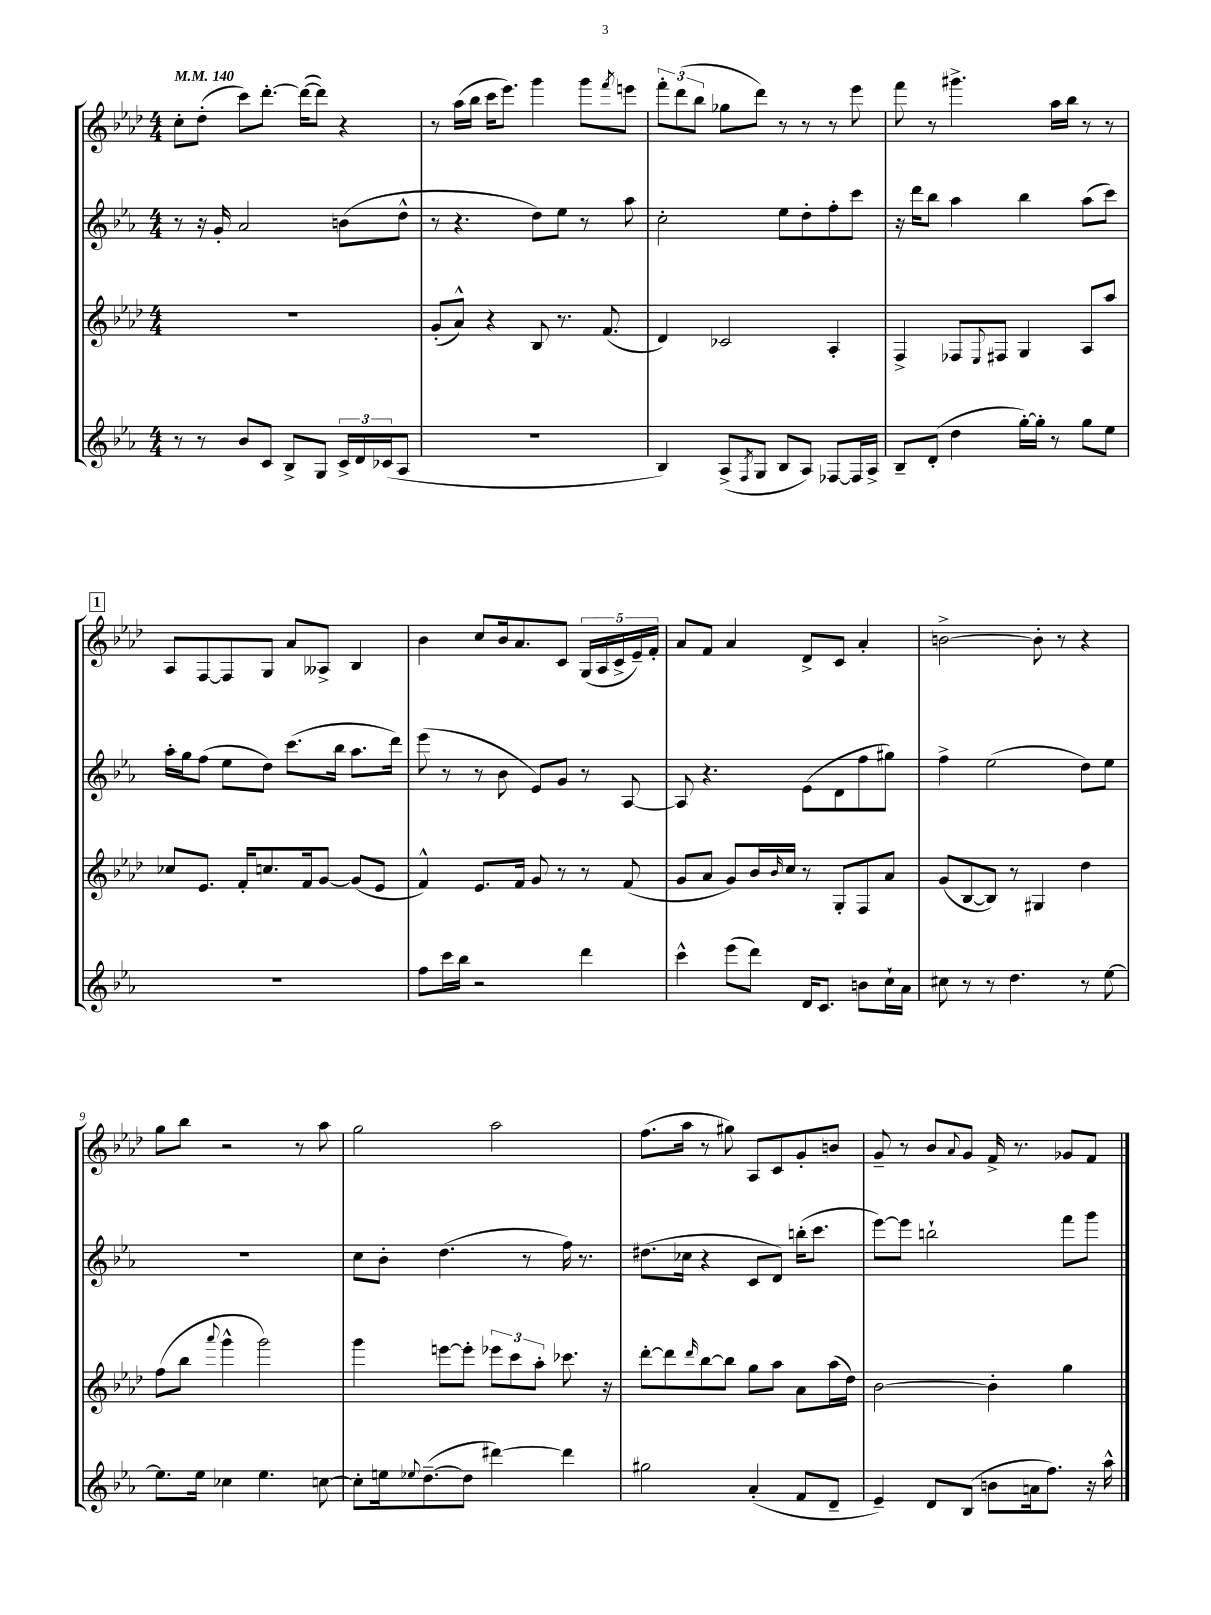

**kern	**kern	**kern	**kern
*part4	*part3	*part2	*part1
*staff4	*staff3	*staff2	*staff1
*clefG2	*clefG2	*clefG2	*clefG2
*k[b-e-a-]	*k[b-e-a-d-]	*k[b-e-a-]	*k[b-e-a-d-]
*M4/4	*M4/4	*M4/4	*M4/4
*MM140	*MM140	*MM140	*MM140
=1	=1	=1	=1
8r	1r	8r	8cc'\L
8r	.	16r	(8dd-'\J
.	.	16g'/	.
8b-/L	.	2a-/	8ccc\L)
8c/J	.	.	[8.ddd-'\J
8B-^/L	.	.	.
.	.	.	(16ddd-\KL_
8G/J	.	.	8ddd-\J])
24c^/LL	.	(8bn\L	4r
24d/	.	.	.
(24c-X/J	.	.	.
8A-/J	.	8dd^^\J	.
=2	=2	=2	=2
1r	(8g'/L	8r	8r
.	8a-^^/J)	4.r	(16aa-\LL
.	.	.	16bb-\JJ
.	4r	.	16ccc\KL
.	.	.	8.eee-\J)
.	8B-/	8dd\L)	4ggg\
.	8.r	8ee-\J	.
.	.	8r	8ggg\L
.	(8.f/	.	.
.	.	.	8qfff/
.	.	8aa-\	8eeen\J
=3	=3	=3	=3
4B-/)	4d-/)	2cc'\	12fff'\L
.	.	.	(12ddd-\
.	.	.	12bb-\J
(8A-^/L	2c-X/	.	8gg-X\L
8qF/	.	.	.
8G/J	.	.	8ddd-\J)
8B-/L	.	8ee-\L	8r
8A-/J)	.	8dd'\	8r
[8F-X/L	4A-'/	8ff'\	8r
16F-/L]	.	8ccc\J	8eee-\
16A-^/JJ	.	.	.
=4	=4	=4	=4
8B-~/L	4F^/	16r	8fff\
.	.	16ddd\KL	.
(8d'/J	.	8bb-\J	8r
4dd\	8F-X/L	4aa-\	4.ggg#X^\
.	8qqE-/	.	.
.	8F#X/J	.	.
[16gg'\LL)	4G/	4bb-\	.
16gg'\JJ]	.	.	.
8r	.	.	16aa-\LL
.	.	.	16bb-\JJ
8gg\L	8A-/L	(8aa-\L	8r
8ee-\J	8aa-/J	8ccc\J)	8r
!!LO:LB:g=z
!!LO:REH:place=s1:t=1
=5	=5	=5	=5
1r	8cc-X/L	16aa-'\LL	8A-/L
.	.	16gg\J	.
.	8.e-/J	(8ff\J	[8F/
.	.	8ee-\L	8F/]
.	16f'/KL	.	.
.	8.ccn/	8dd\J)	8G/J
.	.	(8.ccc\L	8a-/L
.	16f/k	.	.
.	[8g/J	.	8A--X^/J
.	.	16bb-\Jk	.
.	(8g/L]	8.aa-\L	4B-/
.	8e-/J	.	.
.	.	16ddd\Jk)	.
=6	=6	=6	=6
8ff\L	4f^^/)	(8eee-\	4b-\
16ccc\L	.	8r	.
16bb-\JJ	.	.	.
2r	8.e-/L	8r	8cc/L
.	.	8b-\	16b-/k
.	16f/Jk	.	8.a-/
.	8g/	8e-/L)	.
.	8r	8g/J	8c/J
4ddd\	8r	8r	(20G/LL
.	.	.	20A-/
.	.	.	20c^/
.	(8f/	[8A-/	.
.	.	.	20e-~/)
.	.	.	20f'/JJ
=7	=7	=7	=7
4ccc^^\	8g/L	8A-/]	8a-/L
.	8a-/J	4.r	8f/J
(8eee-\L	8g/L)	.	4a-/
8ddd\J)	16b-/L	.	.
.	16qqb-/	.	.
.	16cc/JJ	.	.
16d/KL	8r	(8e-\L	8d-^/L
8.c/J	.	.	.
.	8G'/L	8d\	8c/J
8bn\L	8F/	8ff\	4a-'/
16cc`\L	8a-/J	8gg#X\J)	.
16a-\JJ	.	.	.
=8	=8	=8	=8
8cc#X\	(8g/L	4ff^\	[2bn^\
8r	[8B-/	.	.
8r	8B-/J])	(2ee-\	.
4.dd\	8r	.	.
.	4G#X/	.	8b'\]
.	.	.	8r
8r	4dd-\	8dd\L)	4r
[8ee-\	.	8ee-\J	.
!!LO:LB:g=z
=9	=9	=9	=9
8.ee-\L]	(8ff\L	1r	8gg\L
.	8bb-\J	.	8bb-\J
16ee-\Jk	.	.	.
.	8qqaaa-/	.	.
4cc-X\	4ggg^^\	.	2r
4.ee-\	2ggg\)	.	.
.	.	.	8r
[8ccn\	.	.	8aa-\
=10	=10	=10	=10
8cc'\L]	4ggg\	8cc\L	2gg\
16een\k	.	8b-'\J	.
8qqee-X/	.	.	.
([8.dd~\	.	.	.
.	[8eeen\L	(4.dd\	.
8dd\J]	8eee'\J]	.	.
[4ddd#X\)	12eee-X\L	.	2aa-\
.	12ccc\	.	.
.	.	8r	.
.	12aa-'\J	.	.
4ddd#\]	8.ccc-X\	16ff\)	.
.	.	8.r	.
.	16r	.	.
=11	=11	=11	=11
2gg#X\	[8ddd-'\L	(8.dd#X\L	(8.ff\L
.	8ddd-\]	.	.
.	.	16cc-X\Jk	16aa-\Jk
.	16qqddd-/	.	.
.	[8bb-\	4r	8r
.	8bb-\J]	.	8gg#X\)
(4a-'/	8gg\L	8c/L	8A-/L
.	8aa-\J	8d/J)	8c/
8f/L	8a-\L	(16bbn'\KL	8g'/
.	.	8.ccc\J	.
8d~/J	(16aa-\L	.	8bn/J
.	16dd-\JJ)	.	.
=12	=12	=12	=12
4e-~/)	[2b-\	[8eee-\L)	8g~/
.	.	8eee-\J]	8r
8d/L	.	2bbn`\	8b-/L
.	.	.	8qqa-/
(8B-/J	.	.	8g/J
8bn\L	4b-'\]	.	16f^/
.	.	.	8.r
16an\k	.	.	.
8.ff\J)	.	.	.
.	4gg\	8fff\L	8g-X/L
16r	.	8ggg\J	8f/J
16aa-^^\	.	.	.
==	==	==	==
*-	*-	*-	*-
